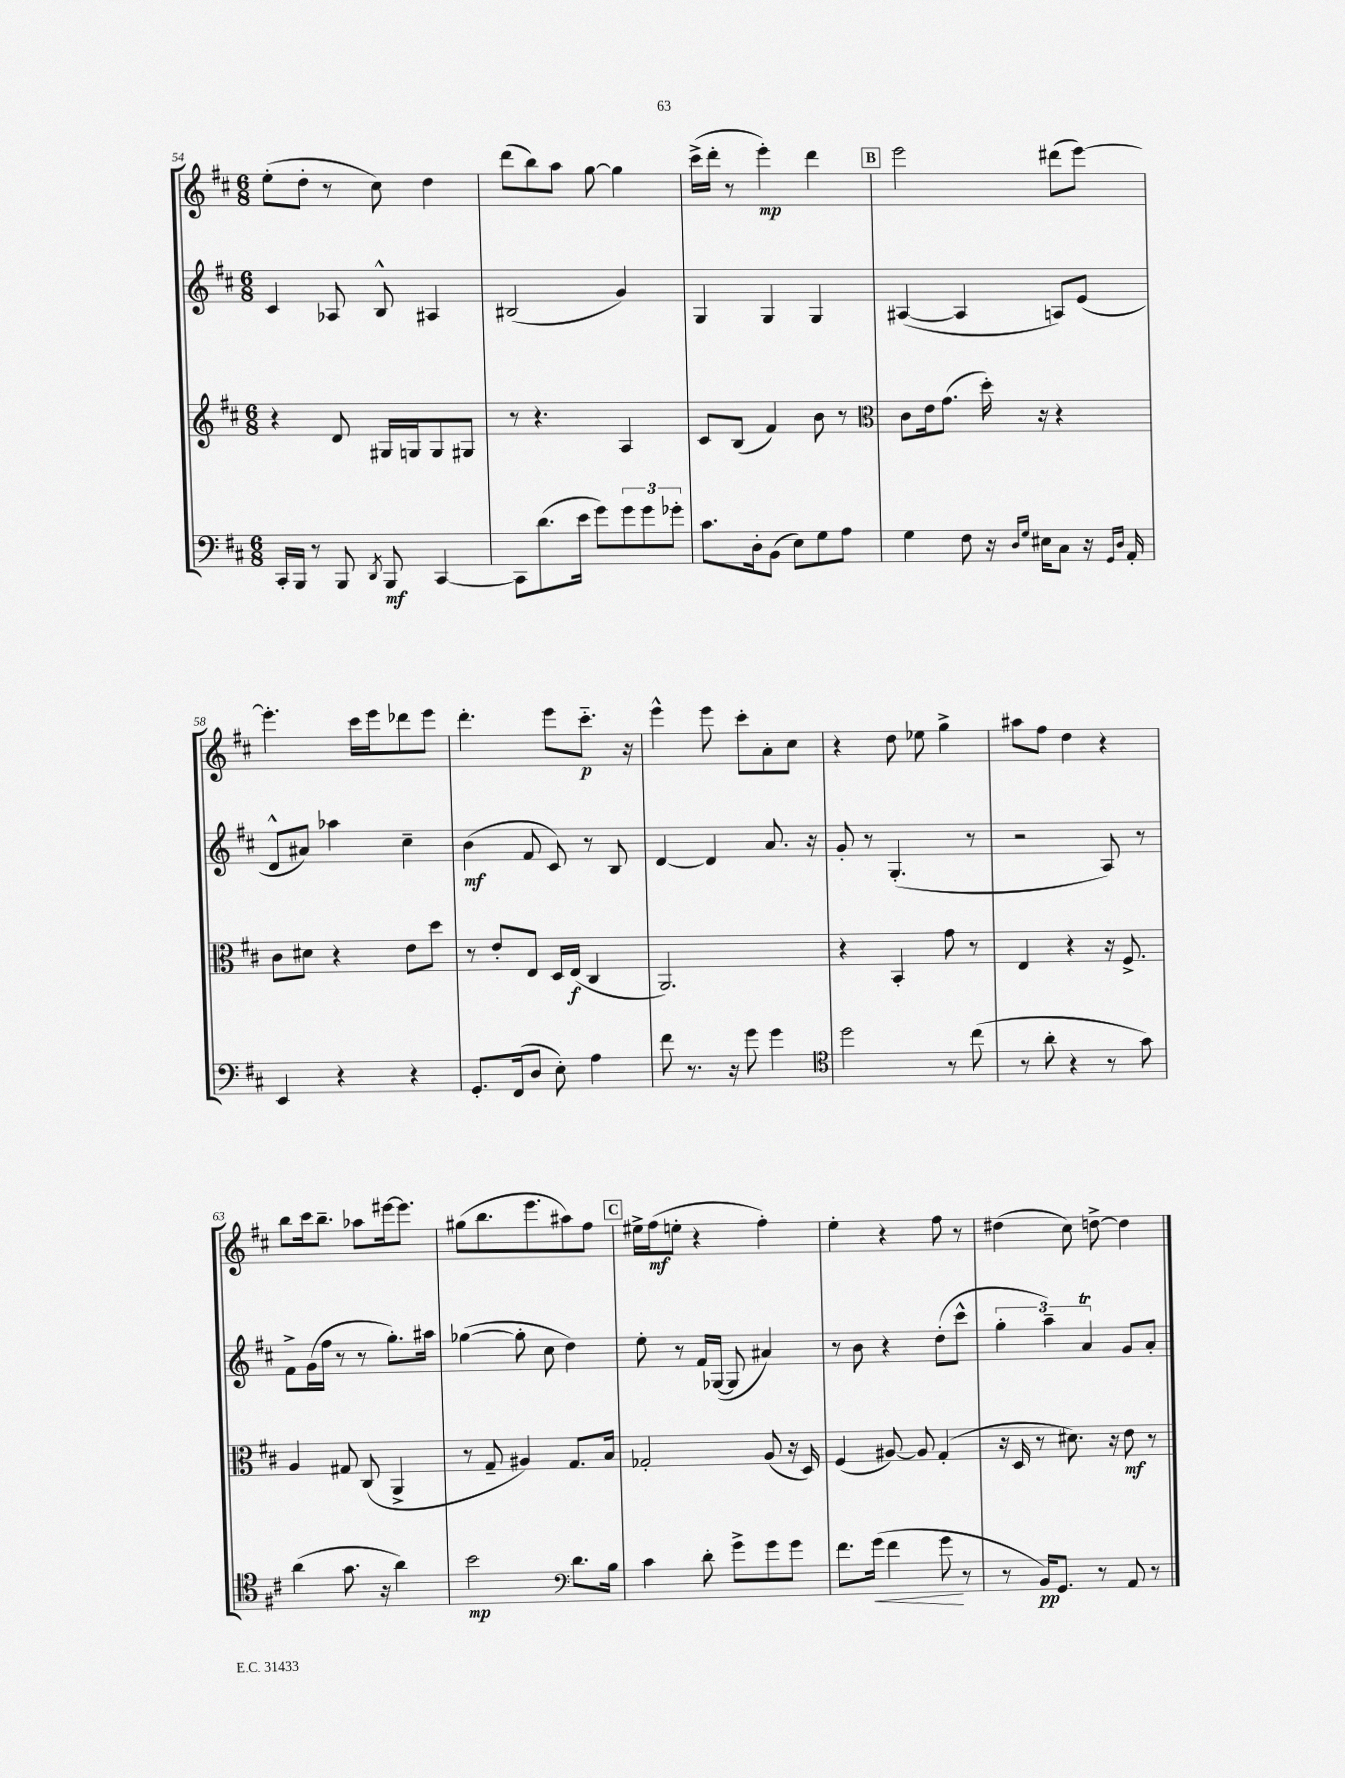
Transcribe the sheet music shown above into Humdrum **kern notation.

**kern	**kern	**kern	**kern
*staff4	*staff3	*staff2	*staff1
*clefF4	*clefG2	*clefG2	*clefG2
*k[f#c#]	*k[f#c#]	*k[f#c#]	*k[f#c#]
*M6/8	*M6/8	*M6/8	*M6/8
16CC#'/LL	4r	4c#/	(8ee'\L
16BBB/JJ	.	.	.
8r	.	.	8dd'\J
8BBB/	8d/	8A-/	8r
8qDD/	.	.	.
8BBB/	16G#/LL	8B^^/	8cc#\)
.	16G/J	.	.
[4CC#/	8G/	4A#/	4dd\
.	8G#/J	.	.
=	=	=	=
8CC#\]L	8r	(2B#/	(8ddd\L
(8.d\	4.r	.	8bb\)
.	.	.	8aa\J
16e\Jk	.	.	.
8g\L)	.	.	[8gg\
12g\	4A/	4g/)	4gg\]
12g\	.	.	.
12g-'\J	.	.	.
=	=	=	=
8.c#\L	8c#/L	4G/	(16ccc#^\LL
.	.	.	16ddd'\JJ
.	(8B/J	.	8r
16D'\k	.	.	.
(8BB\J	4f#/)	4G/	4eee'\)
8E\L)	.	.	.
8G\	8b\	4G/	4ddd\
8A\J	8r	.	.
=	=	=	=
*	*clefC3	*	*
4G\	8c#\L	([4A#/	2eee\
.	16e\k	.	.
.	(8.g\J	.	.
8F#\	.	4A#/]	.
16r	16dd'\)	.	.
16qqD/LL	.	.	.
16qqG/JJ	.	.	.
16E#\LK	16r	.	.
8C#\J	4r	8A/L)	(8ddd#\L
16r	.	(8e/J	[8eee\J)
16qqGG/LL	.	.	.
16qqD/JJ	.	.	.
16AA'/	.	.	.
=	=	=	=
4EE/	8c#\L	8d^^/L	4.eee'\]
.	8d#\J	8a#/J)	.
4r	4r	4aa-\	.
.	.	.	16ccc#\LL
.	.	.	16eee\J
4r	8e\L	4cc#~\	8ddd-\
.	8dd\J	.	8eee\J
=	=	=	=
8.GG'/L	8r	(4b\	4.ddd'\
.	8e'/L	.	.
(16FF#/k	.	.	.
8D/J	8E/J	8f#/	.
8E'\)	16D/LL	8c#/)	8eee\L
.	(16E/JJ	.	.
4A\	4C#/	8r	8.ccc#'~\J
.	.	8B/	.
.	.	.	16r
=	=	=	=
8f#\	2.AA/)	[4d/	4eee^^\
8.r	.	.	.
.	.	4d/]	8eee\
16r	.	.	.
8g\	.	.	8ccc#'\L
4g\	.	8.a/	8a'\
.	.	.	8cc#\J
.	.	16r	.
=	=	=	=
*clefC4	*	*	*
2dd\	4r	8g'/	4r
.	.	8r	.
.	4BB'/	(4.G'/	8dd\
.	.	.	8ee-\
8r	8g\	.	4gg^\
(8cc#\	8r	8r	.
=	=	=	=
8r	4E/	2r	8aa#\L
8a'\	.	.	8ff#\J
4r	4r	.	4dd\
8r	16r	8A/)	4r
.	8.F#^/	.	.
8g\)	.	8r	.
=	=	=	=
(4a\	4A/	8f#^\L	8bb\L
.	.	(16g\L	16ccc#\k
.	.	16ff#\JJ	8.bb~\J
8.g\	8G#/	8r	.
.	(8C#/	8r	8aa-\L
16r	.	.	.
4a\)	4AA^/	8.gg'\L)	[16eee#\k
.	.	.	8.eee#\]J
.	.	16aa#\Jk	.
=	=	=	=
2b\	8r	([4gg-\	(8gg#\L
.	8G~/	.	8.bb\
.	4A#/)	8gg-'\]	.
.	.	.	8.eee\
.	.	8cc#\	.
*clefF4	*	*	*
8.d\L	8.G/L	4dd\)	8aa#\)
.	.	.	8ff#\J
16B\Jk	16B/Jk	.	.
=	=	=	=
4c#\	2G-'/	8ee'\	16ee#^\LL
.	.	.	(16ff#\J
.	.	8r	8ee'\J
8d'\	.	16f#/LL	4r
.	.	([16G-/JJ	.
8g^\L	.	8G-/]	.
8g\	(8A/	4a#/)	4ff#'\)
8g\J	16r	.	.
.	16D/)	.	.
=	=	=	=
8.f#\L	(4F#/	8r	4ee'\
.	.	8b\	.
(16g\Jk	.	.	.
4f#\	[8A#/)	4r	4r
.	8A#/]	.	.
8g\	(4G'/	(8dd'\L	8ff#\
8r	.	8ccc#^^\J	8r
=	=	=	=
8r	16r	6gg'\	(4dd#\
.	16D/	.	.
16BB/LK)	8r	.	.
.	.	6aa~\)	.
8.GG/J	.	.	.
.	8.d#\)	.	8cc#\)
.	.	6a/	.
8r	.	.	[8dd^\
.	16r	.	.
8AA/	8e\	8g/L	4dd\]
8r	8r	8a'/J	.
==	==	==	==
*-	*-	*-	*-
